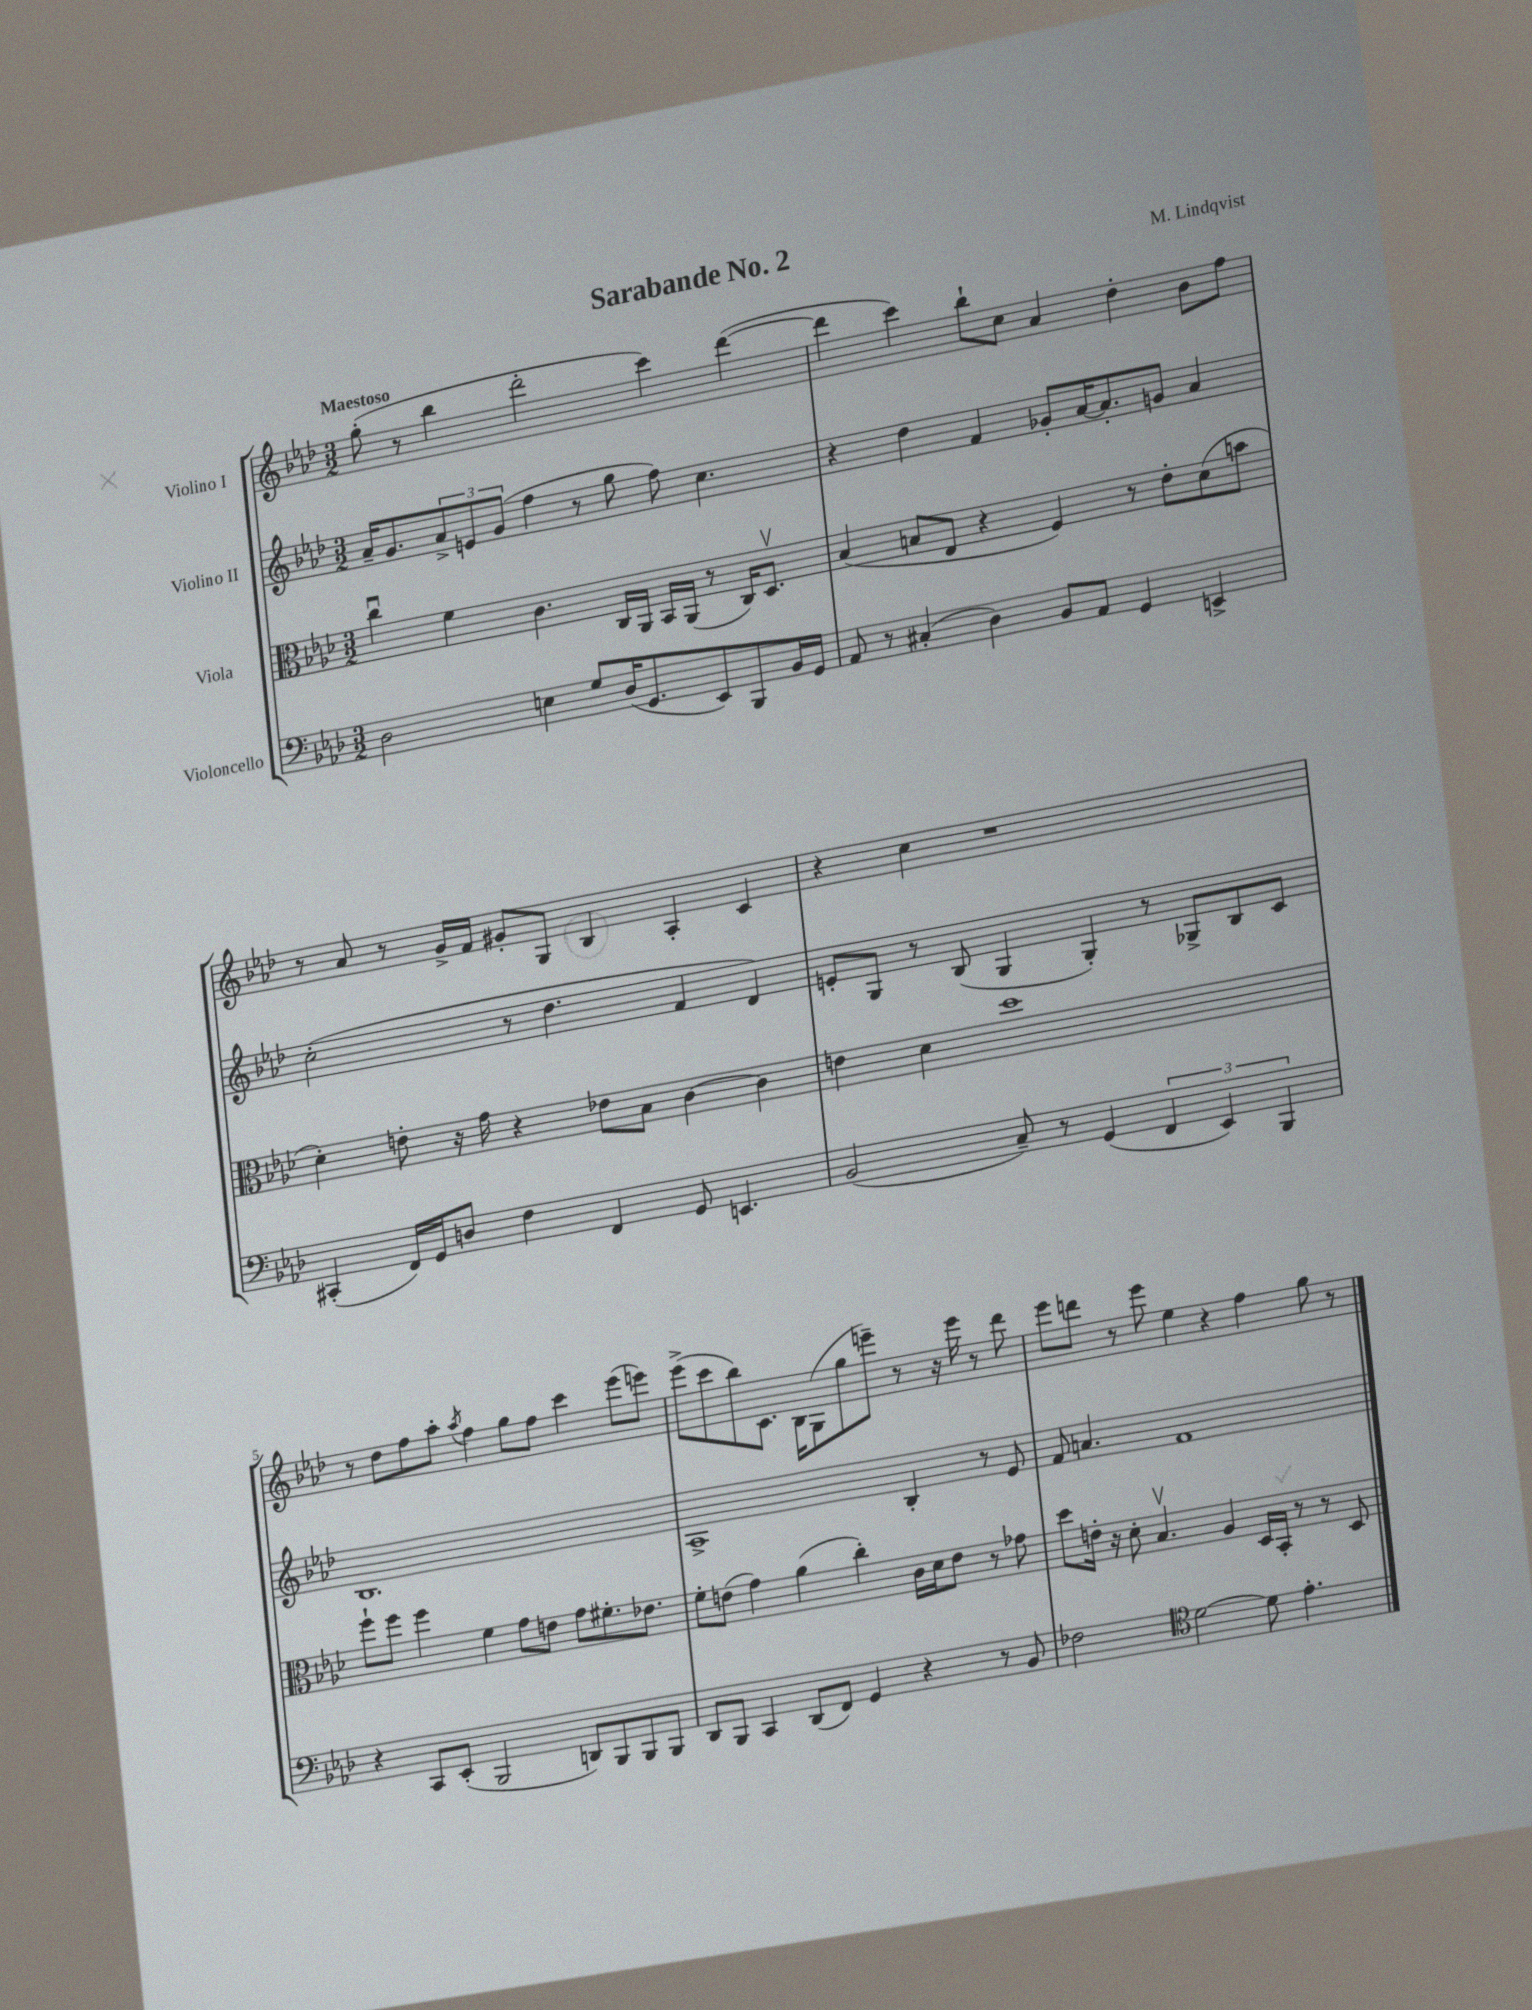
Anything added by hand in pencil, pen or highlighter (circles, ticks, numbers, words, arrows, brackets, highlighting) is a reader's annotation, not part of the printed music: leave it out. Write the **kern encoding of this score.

**kern	**kern	**kern	**kern
*staff4	*staff3	*staff2	*staff1
*clefF4	*clefC3	*clefG2	*clefG2
*k[b-e-a-d-]	*k[b-e-a-d-]	*k[b-e-a-d-]	*k[b-e-a-d-]
*M3/2	*M3/2	*M3/2	*M3/2
2D-	4ccu	16a-~	(8gg'
.	.	8.g	.
.	.	.	8r
.	4f	12a-^	4bb-
.	.	12e	.
.	.	(12g	.
4E	4.c	4ff	2ddd-'
8G	.	8r	.
(16D-	16C	8gg	.
8.GG	16AA-	.	.
.	16BB-	8ff)	4ccc)
.	(16AA-	.	.
8EE-)	8r	4.cc	.
8BBB-	16C)	.	([4ddd-
.	8.D-v	.	.
16BB-	.	.	.
16GG	.	.	.
=	=	=	=
8AA-	(4B-	4r	4ddd-]
8r	.	.	.
(4C#'	8B	4dd-	4ccc)
.	8E-	.	.
4D-)	4r	4f	8bb-`
.	.	.	8cc
8BB-	4F)	8g-'	4a-
8AA-	.	[16a-	.
.	.	8.a-']	.
4GG	8r	.	4dd-'
.	8e-'	8g	.
4EE^	(8d-	4a-	8b-
.	8b	.	8ff
=	=	=	=
(4CC#'	4d-')	(2cc'	8r
.	.	.	8a-
16FF)	8e'	.	8r
16GG	.	.	.
8D	16r	.	16g^
.	16g	.	16f
4F	4r	8r	8g#'
.	.	4.dd-	8G
4FF	8e-	.	4B-
.	8B-	.	.
8GG	[4c	4f	4A-'
4.EE	.	.	.
.	4c]	4d-)	4c
=	=	=	=
(2BB-	4e	8e'	4r
.	.	8G	.
.	4d-	8r	4cc
.	.	(8B-	.
8C~)	1dd-	4G	1r
8r	.	.	.
(4GG	.	4G')	.
6FF	.	8r	.
.	.	8G-^	.
6EE-)	.	.	.
.	.	8B-	.
6BBB-	.	.	.
.	.	8c	.
=	=	=	=
4r	8ff`	1.B-	8r
.	8ff	.	8dd-
8CC	4ff	.	8ff
(8EE-'	.	.	8aa-'
.	.	.	8qaa-
2BBB-	4f	.	4ff
.	8g	.	8gg
.	8e	.	8ff
8DD)	8g	.	4ccc
8BBB-	8.f#'	.	.
8BBB-	.	.	(8eee-
.	8.e-	.	.
8BBB-	.	.	8eee)
=	=	=	=
8DD-	8f'	1A-^	(8eee-^
8BBB-	(8e	.	8ccc
4CC	4g)	.	8bb-)
.	.	.	8.c
(8DD-	(4a-	.	.
.	.	.	16B-
8FF)	.	.	(8G
4GG	4cc')	.	8gg
.	.	.	8eee~)
4r	16c	4B-'	8r
.	16d-	.	.
.	8e	.	16r
.	.	.	16eee
8r	8r	8r	8r
8BB-	8g-	8e-	8ddd-
=	=	=	=
2F-	8dd-	8f	8eee-
.	16e'	4.a	8ddd
.	16r	.	.
.	8d-'	.	8r
.	4.B-v	.	8eee-
*clefC4	*	*	*
[2d-	.	1f	4ee-
.	4A-	.	4r
8d-]	16D-	.	4ff
.	16BB-'	.	.
4.e-'	8r	.	.
.	8r	.	8gg
.	8D-	.	8r
==	==	==	==
*-	*-	*-	*-
